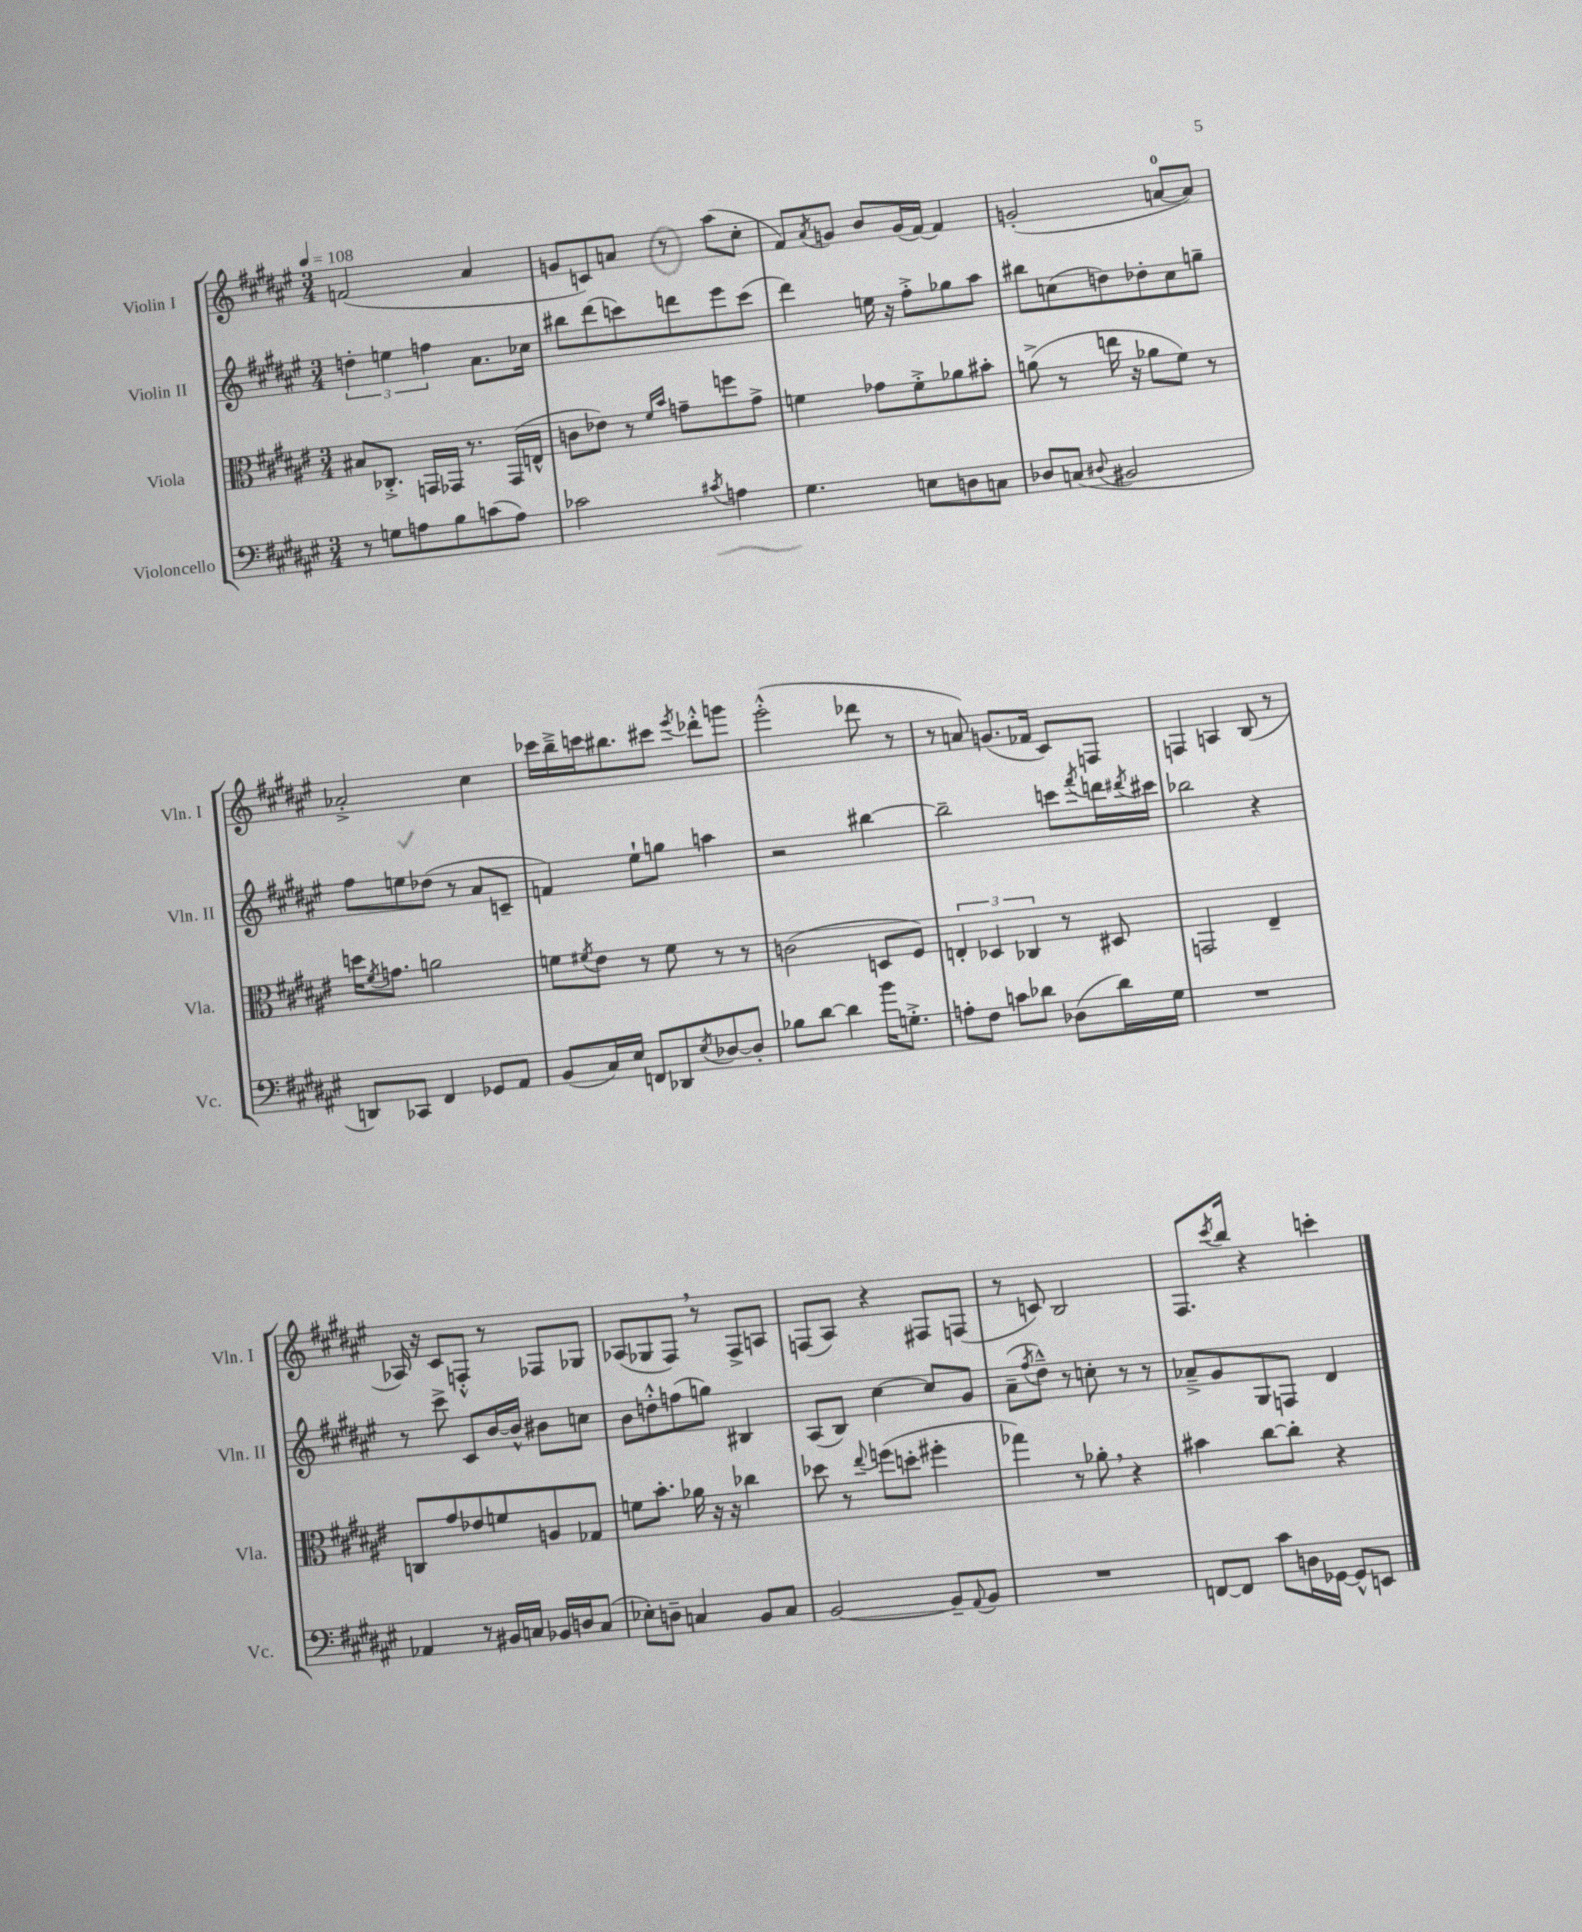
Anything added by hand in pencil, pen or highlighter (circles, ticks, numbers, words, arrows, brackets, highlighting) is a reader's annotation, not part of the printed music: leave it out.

**kern	**kern	**kern	**kern
*staff4	*staff3	*staff2	*staff1
*clefF4	*clefC3	*clefG2	*clefG2
*k[f#c#g#d#a#e#]	*k[f#c#g#d#a#e#]	*k[f#c#g#d#a#e#]	*k[f#c#g#d#a#e#]
*M3/4	*M3/4	*M3/4	*M3/4
*MM108	*MM108	*MM108	*MM108
8r	8B#	6dd'	(2f
8G	8.C-'^	.	.
.	.	6ee	.
8A	.	.	.
.	16GG	.	.
.	.	6ff	.
8B	16GG-	.	.
.	8.r	.	.
(8c	.	8.a#	4a#
8A)	(16GG-	.	.
.	16E^^	16cc-	.
=	=	=	=
2c-	8c	8bb#	8g
.	8e-)	(8ddd#	8c)
.	8r	8ccc)	8a
.	16qqf#	.	.
.	16qqb	.	.
.	8g~	8ddd	8r
8qc#	.	.	.
4A	8ff	8eee#	(8aa#
.	8g^	(8ccc	8cc#'
=	=	=	=
4.G#	4f	4ddd#)	8f#)
.	.	.	8qa#
.	.	.	8g
.	8g-	16ee	8b
.	.	16r	.
8E	8f'^	8ff#'^	(16g
.	.	.	[16f#)
8D	8a-	8gg-	4f#]
8C	8b#'	8aa#	.
=	=	=	=
8D-	(8a^	8bb#	(2g'
(8C	8r	(8cc	.
8qqD#	.	.	.
2BB#	16ee	8dd)	.
.	16r	.	.
.	8a-	8dd-'	.
.	8f#)	8cc	[8a
.	8r	8gg~	8a])
=	=	=	=
8DD)	16dd	8ff#	2a-'^
.	8qf#	.	.
.	8.g	.	.
8CC-	.	8ee	.
4FF#	2a	(8dd-	.
.	.	8r	.
8GG-	.	8a#	4cc#
8AA#	.	8c~	.
=	=	=	=
(8BB	8f	4f)	16ccc-
.	.	.	16bb~^
.	8qf#	.	.
16C#)	8e#	.	16ccc
16E#	.	.	8.bb#
8FF	8r	8ee#`	.
8DD-	8f#	8gg	8ccc#
8qE#	.	.	8qeee#
[8D-	8r	4aa	8ddd-'^^
8D-']	8r	.	8ggg
=	=	=	=
8B-	(2c	2r	(2eee#'^^
[8d#	.	.	.
4d#]	.	.	.
16b	8D	[4bb#	8ddd-
8.G'^	.	.	.
.	8F#)	.	8r
=	=	=	=
8A'	6E'	2bb#~]	8r
8F#	.	.	8a)
.	6D-	.	.
8c	.	.	(8.g
.	6C-	.	.
8d-	.	.	.
.	.	.	16f-
(8D-	8r	8ccc	8c#)
.	.	8qfff#	.
16d-)	8D#	16ddd	8F
.	.	8qddd#	.
16G#	.	16ccc#	.
=	=	=	=
2.r	2GG	2bb-	4F
.	.	.	4A
.	4E#~	4r	(8B
.	.	.	8r
=	=	=	=
4AA-	8C	8r	16A-)
.	.	.	16r
.	8g#	8ccc#^	8c#
8r	8e-	8c#	8F'^^
16BB#	8f	[16b	8r
16C	.	16b^^]	.
16BB-	8A	8b#	8F-
16D	.	.	.
(8C	8G-	8cc	8G-
=	=	=	=
8E-')	8f	8b	(8A-
8D~	8.b'	8dd'^^	8G-
4C	.	(8ff	8F#)
.	16a-	.	.
.	16r	8gg)	8r
.	16r	.	.
8BB	4cc-	4B#	8F#^
8C	.	.	8A
=	=	=	=
[2BB	8dd-	(8A#	(8F
.	8r	8B)	8A#)
.	8qqee#	.	.
.	(8ff	[4cc#	4r
.	8dd'	.	.
8BB~]	4ff#'	8cc#]	8F#
8qqAA#	.	.	.
8BB	.	8g#	(8F
=	=	=	=
2.r	4gg-)	(8a#~	8r
.	.	8qff#	.
.	.	8dd#~^^)	8c)
.	8r	8r	2B
.	8a-'	8cc'	.
.	4r	8r	.
.	.	8r	.
=	=	=	=
[8FF	4b#	8a-~^	8.F#
8FF]	.	8g#	.
.	.	.	8qccc#
.	.	.	16bb
8c#	[8cc#	8G#	4r
16D	8cc#']	8F	.
[16GG-	.	.	.
8GG-^^]	4r	4d#	4ccc'
8EE	.	.	.
==	==	==	==
*-	*-	*-	*-
